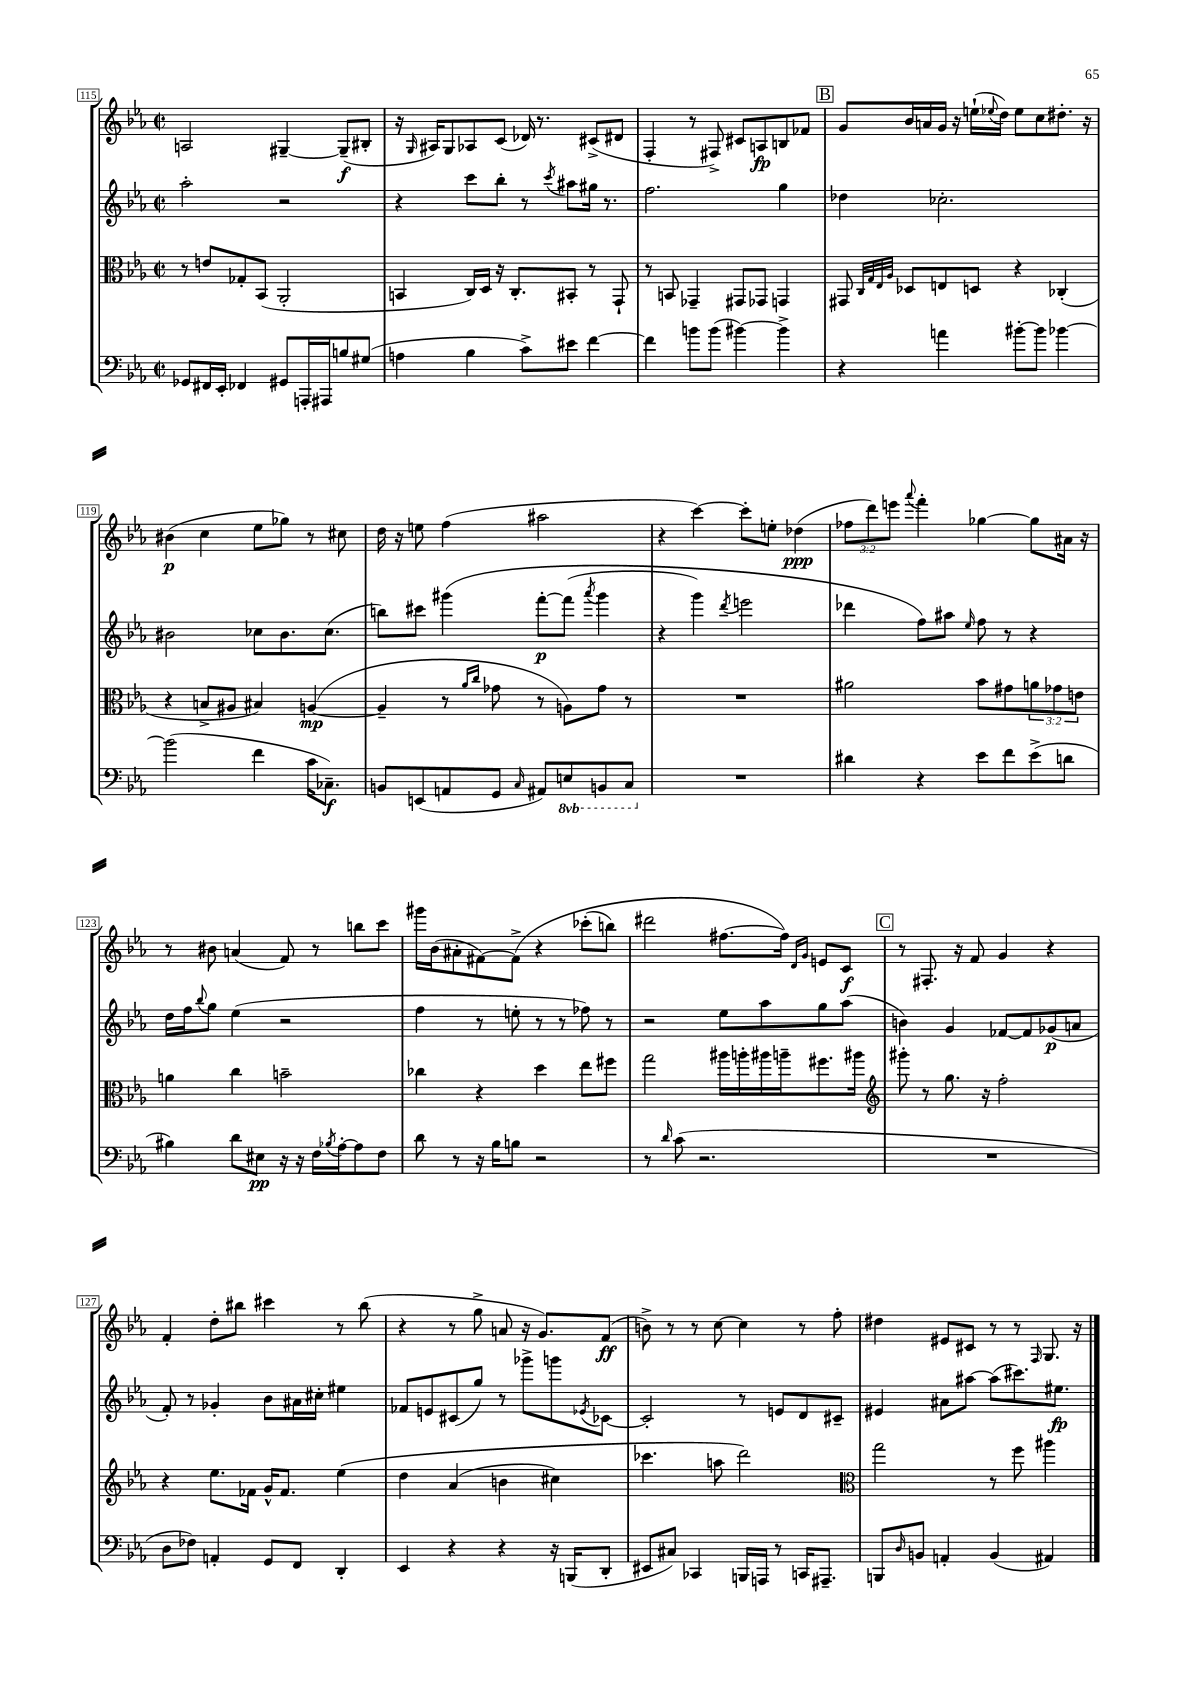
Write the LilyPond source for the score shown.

<<
\new StaffGroup <<
\new Staff = "s0" {
    \clef treble \key ees \major \defaultTimeSignature \time 2/2 \override Staff.TupletNumber.text = #tuplet-number::calc-fraction-text
    a2 gis4~-- gis8--\f( bis8-. |
    r16 \grace { g16 } ais16) g8 aes8 c'8( des'16) r8. cis'8->( dis'8 |
    f4-. r8 fis8->) cis'8 a8\fp b8 fes'8 |
    \mark \markup { \box "B" } g'8 bes'16 a'16 g'16 r16 e''16-!( \appoggiatura { ees''8 } d''16) ees''8 c''8 dis''8.-. r16 |
    bis'4\p( c''4 ees''8 ges''8) r8 cis''8 |
    d''16 r16 e''8 f''4( ais''2 |
    r4 c'''4~) c'''8-. e''8-. des''4\ppp( |
    \tuplet 3/2 { fes''8 d'''8) e'''8 } \appoggiatura { aes'''8 } f'''4-. ges''4~ ges''8 ais'16 r16 |
    r8 bis'8 a'4( f'8) r8 b''8 c'''8 |
    gis'''16 bes'16( ais'8-. fis'8~) fis'8->\( r4 ces'''8-.( b''8) |
    dis'''2 fis''8.~ fis''16\) \grace { d'16 g'16 } e'8 c'8\f |
    \mark \markup { \box "C" } r8 fis8.-. r16 f'8 g'4 r4 |
    f'4-. d''8-. bis''8 cis'''4 r8 bis''8( |
    r4 r8 g''8-> a'8 r16 g'8.) f'8\ff( |
    b'8->) r8 r8 c''8~ c''4 r8 f''8-. |
    dis''4 eis'8 cis'8 r8 r8 \grace { f16 } g8. r16 \bar "|." |
}
\new Staff = "s1" {
    \clef treble \key ees \major \defaultTimeSignature \time 2/2
    aes''2-. r2 |
    r4 c'''8 bes''8-. r8 \acciaccatura { c'''8 } ais''8 gis''16 r8. |
    f''2. g''4 |
    \mark \markup { \box "B" } des''4 ces''2.-. |
    bis'2 ces''8 bis'8. ces''8.( |
    b''8) cis'''8 gis'''4\( f'''8~-.\p f'''8( \acciaccatura { aes'''8 } gis'''4 |
    r4 g'''4) \acciaccatura { d'''8 } e'''2 |
    des'''4 f''8\) ais''8 \grace { ees''16 } f''8 r8 r4 |
    d''16 f''16 \appoggiatura { bes''8 } g''8 ees''4( r2 |
    f''4 r8 e''8-. r8 r8 fes''8) r8 |
    r2 ees''8 aes''8 g''8 aes''8( |
    \mark \markup { \box "C" } b'4) g'4 fes'8~ fes'8 ges'8\p( a'8 |
    f'8-.) r8 ges'4-. bes'8 ais'16 cis''16-. eis''4 |
    fes'8 e'8 cis'8( g''8) r8 ges'''8-> g'''8 \acciaccatura { ees'8 } ces'8~ |
    ces'2-. r8 e'8 d'8 cis'8-- |
    eis'4 ais'8 ais''8~ ais''8( cis'''8.) eis''8.\fp \bar "|." |
}
\new Staff = "s2" {
    \clef alto \key ees \major \defaultTimeSignature \time 2/2 \override Staff.TupletNumber.text = #tuplet-number::calc-fraction-text
    r8 e'8 ges8-. bes,8( aes,2-. |
    b,4 c16) d16 r16 c8.-. bis,8-. r8 g,8-! |
    r8 b,8 ges,4-- gis,8 ges,8 g,4 |
    \mark \markup { \box "B" } gis,8 \grace { c32 g32 ees32 aes32 } des8 e8 d8 r4 ces4-.( |
    r4 b8-> ais8 bis4) a4~\mp( |
    a4-- r8 \grace { aes'16 c''16 } ges'8 r8 a8) ges'8 r8 |
    R1 |
    ais'2 bes'8 gis'8 \tuplet 3/2 { a'8 ges'8 e'8 } |
    a'4 c''4 b'2-- |
    ces''4 r4 d''4 ees''8 fis''8 |
    g''2 ais''16 a''16-. ais''16 a''16-- fis''8. ais''16 |
    \mark \markup { \box "C" } \clef treble gis'''8-. r8 g''8. r16 f''2-. |
    r4 ees''8. fes'16 g'16-^ fes'8. ees''4\( |
    d''4 aes'4( b'4 cis''4) |
    ces'''4. a''8 d'''2\) |
    \clef alto g''2 r8 f''8 ais''4 \bar "|." |
}
\new Staff = "s3" {
    \clef bass \key ees \major \defaultTimeSignature \time 2/2 \set Staff.ottavationMarkups = #ottavation-simple-ordinals
    ges,8 fis,16 ees,16-. fes,4 gis,8 a,,16-. ais,,16 b8 gis8( |
    a4 bes4 c'8->) eis'8 f'4~ |
    f'4 b'8 b'8( bis'4~) bis'4-> |
    \mark \markup { \box "B" } r4 a'4 bis'8~-. bis'8 bes'4~ |
    bes'2( f'4 c'16 ces8.--\f) |
    b,8 e,8( a,8 g,8 \grace { c16 } ais,8) \ottava #-1 e,!8 b,,8 c,8 \ottava #0 |
    R1 |
    dis'4 r4 ees'8 f'8 ees'8->( d'8 |
    bis4) d'8 eis8\pp r16 r16 f16 \acciaccatura { bes8 } aes16~-. aes8 f8 |
    d'8 r8 r16 bes16 b8 r2 |
    r8 \grace { d'16 } c'8( r2. |
    \mark \markup { \box "C" } R1 |
    d8 fes8) a,4-. g,8 f,8 d,4-. |
    ees,4 r4 r4 r16 b,,16( d,8-. |
    eis,8 cis8) ces,4 b,,16 a,,16 r8 c,16 ais,,8.-- |
    b,,8 \grace { d16 } b,8 a,4-. b,4( ais,4) \bar "|." |
}
>>
>>
\layout { \context { \Score currentBarNumber = #115 \override BarNumber.stencil = #(make-stencil-boxer 0.1 0.3 ly:text-interface::print) } }
